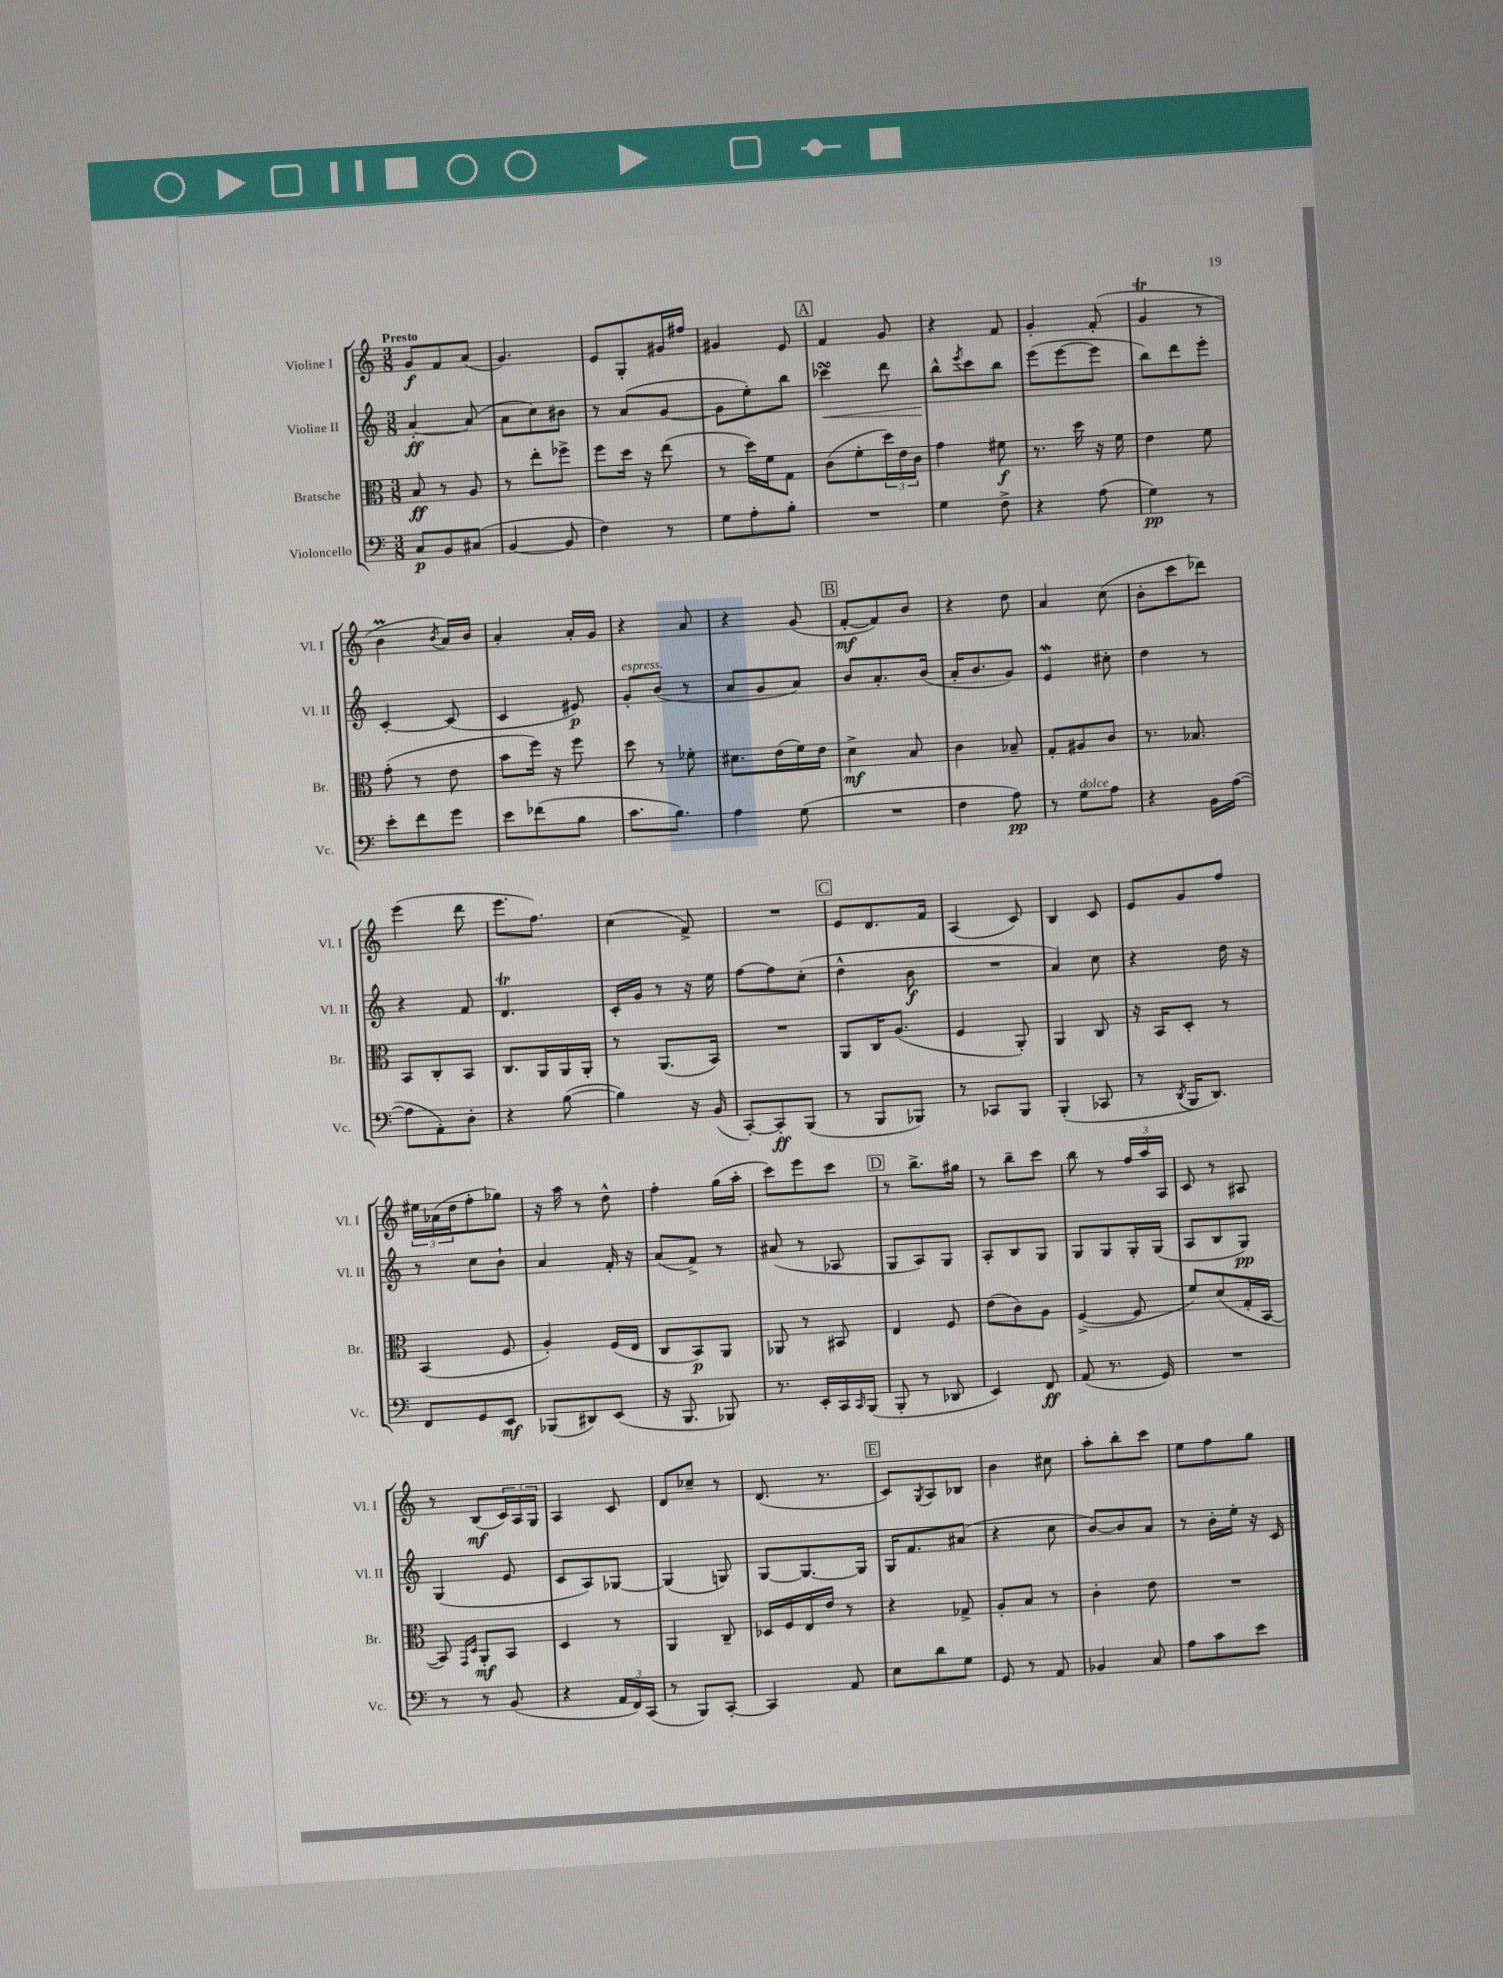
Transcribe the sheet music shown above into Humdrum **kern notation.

**kern	**kern	**kern	**kern
*staff4	*staff3	*staff2	*staff1
*clefF4	*clefC3	*clefG2	*clefG2
*k[]	*k[]	*k[]	*k[]
*M3/8	*M3/8	*M3/8	*M3/8
8C/L	8B/	[4a'/	8g/L
8BB/	8r	.	8f/
(8C#/J	8A/	(8a/]	(8a/J
=	=	=	=
[4BB/	8r	8a\L	4.g/)
.	8ee'\L	8cc\)	.
8BB/]	8ff-^\J	8b#\J	.
=	=	=	=
4F\)	8ff\L	8r	8e/L
.	16dd\Jk	(8a/L	8G'/
.	16r	.	.
8r	(8ee\	[8g/J	16g#/L
.	.	.	16ff#/JJ
=	=	=	=
8G\L	8r	8g\]L	4g#/
8A'\	16dd\LL)	8ee'\)	.
.	16f\J	.	.
8B'\J	8G\J	8bb\J	8e/
=	=	=	=
4.r	(8c\L	4ccc-\	4f/
.	8f'\	.	.
.	24dd\L)	8ddd\	8g/
.	24e\	.	.
.	24c\JJ	.	.
=	=	=	=
4G\	4g\	8bb^^\L	4r
.	.	8qeee/	.
.	.	8ccc\	.
8F^\	8f#\	8bb\J	8f/
=	=	=	=
4r	8.r	(8eee\L	4g'/
.	.	[8eee\	.
.	16dd\	.	.
(8A\	16r	8eee\]J	(8f'/
.	16f\	.	.
=	=	=	=
4G\)	4e\	8bb\L)	4g/
.	.	8ddd\	.
8r	8f\	8eee'\J	8r
=	=	=	=
8e'\L	(8g'\	[4c'/	4b\
8f\	8r	.	.
.	.	.	8qb/
8g\J	8e\	(8c/]	16a/LL)
.	.	.	16b/JJ
=	=	=	=
8e\L	8b\L	4c/	4a'/
(8f-\	16ff\Jk)	.	.
.	16r	.	.
8B\J	8ff\	8e#/)	16a'/LL
.	.	.	16g/JJ
=	=	=	=
8.c\L	8dd\	8g'/L	4r
.	8r	(8b/J	.
8.B\J)	.	.	.
.	8f-'\	8r	8a/
=	=	=	=
4A\	8.d#\L	8a/L	4r
.	.	8g/	.
.	(16e\L	.	.
(8G\	16f\)	8a/J)	(8g/
.	16e\JJ	.	.
=	=	=	=
4.r	4d^\	8b/L	[8f'/L
.	.	8.a'/	8f/])
.	8B/	.	8b/J
.	.	(16b/Jk	.
=	=	=	=
4F\	4c\	16a'/LK	4r
.	.	8.b/	.
8A\)	8B-~/	8g/J)	8dd\
=	=	=	=
8r	8G'/L	4e/	4a/
8G\L	8A#/	.	.
8A\J	8c/J	8cc#'\	(8cc\
=	=	=	=
4r	8.r	4dd\	8b'\L
.	.	.	8ccc\
.	8.B-/	.	.
16BB\LL	.	8r	8ddd-\J)
([16A\JJ	.	.	.
=	=	=	=
8A\]L	8BB/L	4r	(4eee\
8AA'\)	8C'/	.	.
8D'\J	8BB/J	8f/	8ddd\
=	=	=	=
4r	8.C/L	4.d/	8.eee\L
.	16AA/L	.	8.ff\J)
([8B\	16AA/	.	.
.	16AA'/JJ	.	.
=	=	=	=
4B\])	8r	16c'/LL	(4cc\
.	.	16g/JJ	.
.	(8.AA/L	8r	.
16r	.	16r	8f^/)
(16BB/	16BB/Jk)	16ee\	.
=	=	=	=
[8CC'/L)	4.r	[8ff\L	4.r
8CC'/]	.	8ff\]	.
(8BBB/J	.	(8cc'\J	.
=	=	=	=
8r	8AA/L	4dd^^\	8e/L
8BBB/L	16C/K	.	8.d/
.	(8.A/J	.	.
8BBB-/J)	.	8b\	.
.	.	.	16f/Jk
=	=	=	=
8r	4F/	4.r	(4A/
8CC-/L	.	.	.
8BBB/J	8AA'/)	.	8c/)
=	=	=	=
(4BBB'/	4AA/	4a/)	4B/
8CC-/	8C/	8cc\	8c/
=	=	=	=
8r	16r	4r	8e/L
.	16BB/LK	.	.
8qDD/	.	.	.
16BBB/LK	8D'/J	.	8g/
8.DD/J)	.	.	.
.	8r	16dd\	8ff/J
.	.	16r	.
=	=	=	=
8FF/L	(4BB/	8r	24ee#\LL
.	.	.	(24a-\
.	.	.	24dd\J
8GG/	.	8cc\L	8ff'\
8EE/J	8F/	8b`\J	8gg-\J)
=	=	=	=
(8BBB-/L	4A'/)	4a/	16r
.	.	.	16aa\
8DD#/)	.	.	8r
(8EE/J	(16F/LL	16f'/	8dd^^\
.	16E/JJ	16r	.
=	=	=	=
16r	8C/L	(8a/L	4ff'\
8.BBB/	.	.	.
.	8BB/)	8f^/J)	.
8BBB-/)	8AA/J	8r	(16gg\LL
.	.	.	16aa'\JJ
=	=	=	=
8.r	8AA-/	(8a#/	8ccc\L)
.	8r	8r	8eee\
16EE'/LL	.	.	.
16CC/	8BB#/	8A-/	8ccc\J
16qqCC/	.	.	.
(16BBB/JJ	.	.	.
=	=	=	=
8BBB'/	4E/	8G/L	8r
8r	.	8A/)	8.bb^\L
8DD-/	8F/	8G/J	.
.	.	.	16gg#\Jk
=	=	=	=
4EE/)	(8e\L	8A'/L	8r
.	8c\)	8B/	8bb~\L
8FF/	8A\J	8G/J	8ccc\J
=	=	=	=
(8AA/	([4F^/	8G/L	8bb\
8.r	.	8G/	8r
.	8F/]	16G'/L	24ff/LL
.	.	.	24aa/
16GG/)	.	(16G/JJ	.
.	.	.	24A/JJ
=	=	=	=
4.r	8f/L)	8A/L	8c/
.	(8d/	8B/	8r
.	16G'/L	8G/J)	8A#/
.	[16BB/JJ	.	.
=	=	=	=
8r	8BB/])	(4G/	8r
.	16qqGG/LL	.	.
.	16qqD/JJ	.	.
8r	8AA'/L	.	(8B/L
(8BB/	8BB/J	8e/	24c/L)
.	.	.	24A/
.	.	.	24G/JJ
=	=	=	=
4r	4D/	8c/L	4A/
.	.	8A/)	.
24AA/LL	8r	[8G-/J	8c/
24FF/)	.	.	.
(24CC/JJ	.	.	.
=	=	=	=
8r	4AA/	(4G-/]	8d/L
8BBB/L)	.	.	8cc-~/J
[8CC'/J	8C~/	8G/)	8r
=	=	=	=
4CC/]	16D-/LL	[8G/L	(8.d/
.	16F/	.	.
.	16E/	8.G/_	.
.	16e/JJ	.	8.r
8AA/	8r	.	.
.	.	16G/]Jk	.
=	=	=	=
8E\L	4r	16G/LK	8c/L)
.	.	8.f/	.
.	.	.	8qG/
8d\	.	.	8A/
8G\J	8G-^/	(8a#/J	8B-/J
=	=	=	=
8GG/	8A'/L	4r	4b\
8r	8B/J	.	.
8AA/	8r	8cc\	8cc#\
=	=	=	=
4BB-/	4c'\	[8b/L)	8aa'\L
.	.	8b/]	8bb'\
8C/	8e\	8a/J	8ccc\J
=	=	=	=
8A\L	4.r	8r	8ee\L
8c\	.	16b'\LL	8ff\
.	.	16ee'\JJ	.
8e\J	.	16r	8gg\J
.	.	16c/	.
==	==	==	==
*-	*-	*-	*-
